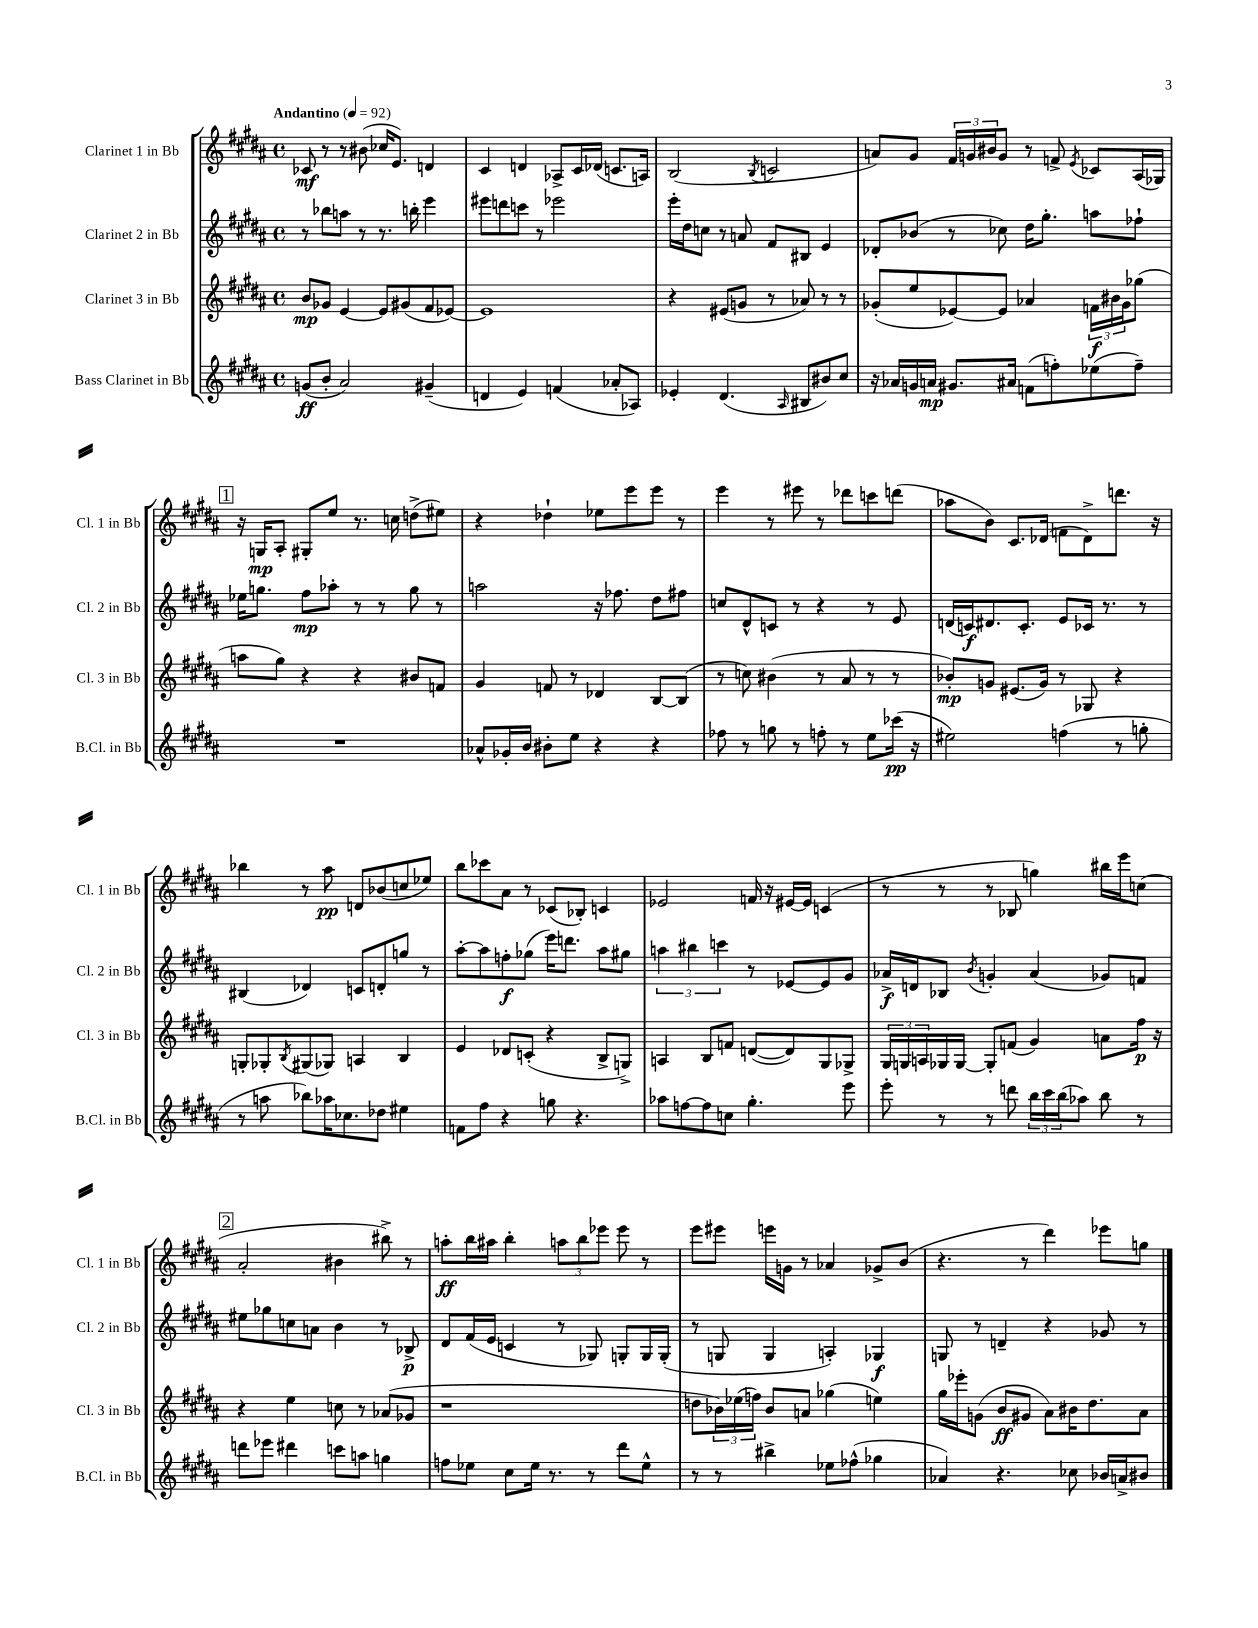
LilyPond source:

<<
\new StaffGroup <<
\new Staff = "s0" \with { instrumentName = "Clarinet 1 in Bb" shortInstrumentName = "Cl. 1 in Bb" } {
    \clef treble \key b \major \defaultTimeSignature \time 4/4 \tempo "Andantino" 4 = 92
    ces'8\mf r8 r8 bis'8( ces''16 e'8.) d'4 |
    cis'4 d'4 aes8-> cis'16 des'16( c'8. a16) |
    b2( \acciaccatura { b8 } c'2 |
    a'8) gis'8 \tuplet 3/2 { fis'16 g'16 bis'16 } g'8 r8 f'8-> \acciaccatura { e'8 } ces'8 ais16( ges16) |
    \mark \markup { \box "1" } r16 g16\mp ais8-. gis8-. e''8 r8. c''16 d''8->( eis''8) |
    r4 des''4-! ees''8 e'''8 e'''8 r8 |
    e'''4 r8 eis'''8 r8 des'''8 c'''8 d'''8( |
    aes''8 b'8) cis'8. des'16( f'8 des'8->) d'''8. r16 |
    bes''4 r8 ais''8\pp d'8 bes'8( c''8 ees''8) |
    b''8 ces'''8 ais'8 r8 ces'8( bes8-.) c'4 |
    ees'2 f'16 r16 eis'16~ eis'16 c'4( |
    r8 r8 r8 bes8 g''4) bis''16 e'''16 c''8( |
    \mark \markup { \box "2" } ais'2-. bis'4 bis''8->) r8 |
    a''8-.\ff b''16 ais''16 b''4-. \tuplet 3/2 { a''8 b''8 ees'''8 } ees'''8 r8 |
    e'''8 eis'''8 e'''16 g'16 r8 aes'4 ges'8-> b'8( |
    r4. r8 dis'''4) ees'''8 g''8 \bar "|." |
}
\new Staff = "s1" \with { instrumentName = "Clarinet 2 in Bb" shortInstrumentName = "Cl. 2 in Bb" } {
    \clef treble \key b \major \defaultTimeSignature \time 4/4
    r8 bes''8 a''8 r8 r8. b''16-. e'''4 |
    eis'''8 d'''8 c'''8 r8 ees'''2 |
    e'''16-. dis''16 c''8 r8 a'8 fis'8 bis8 e'4 |
    des'8-. bes'8( r8 ces''8) dis''16 gis''8.-. a''8 fes''8-! |
    \mark \markup { \box "1" } ees''16 g''8. fis''8\mp aes''8-. r8 r8 g''8 r8 |
    a''2 r16 fes''8. dis''8 fis''8 |
    c''8 dis'8-^ c'8 r8 r4 r8 e'8 |
    d'16( c'16\f) dis'8. c'8.-. e'8 ces'16 r8. r8 |
    bis4( des'4) c'8 d'8-. g''8 r8 |
    ais''8~-. ais''8 f''8-.\f ges''8( e'''16) d'''8. ais''8 gis''8 |
    \tuplet 3/2 { a''4 bis''4 c'''4 } r8 ees'8~ ees'8 gis'8 |
    aes'16->\f d'16 bes8 \acciaccatura { b'8 } g'4-. aes'4( ges'8) f'8 |
    \mark \markup { \box "2" } eis''8 ges''8 c''8 a'8 b'4 r8 bes8->\p |
    dis'8 fis'16( e'16 c'4 r8 ges8) g8-. g16 g16-.( |
    r8 g8 g4 a4-.) ges4\f |
    g8 r8 d'4-- r4 ges'8 r8 \bar "|." |
}
\new Staff = "s2" \with { instrumentName = "Clarinet 3 in Bb" shortInstrumentName = "Cl. 3 in Bb" } {
    \clef treble \key b \major \defaultTimeSignature \time 4/4
    b'8\mp ges'8 e'4~ e'8 gis'8( fis'8 ees'8~) |
    ees'1 |
    r4 eis'8( g'8 r8 aes'8) r8 r8 |
    ges'8-.( e''8 ees'8~) ees'8 aes'4 \tuplet 3/2 { f'16\f bis'16 ges'16 } ges''8( |
    \mark \markup { \box "1" } a''8 gis''8) r4 r4 bis'8 f'8 |
    gis'4 f'8 r8 des'4 b8~ b8( |
    r8 c''8) bis'4( r8 ais'8 r8 r8 |
    bes'8-.\mp) g'8 eis'8.( g'16) r8 ges8 r4 |
    g8-. ges8-. \acciaccatura { b8 } gis8( ges8) a4 b4 |
    e'4 des'8 c'8-.( r4 b8-> g8->) |
    a4 b8 f'8 d'8~( d'8) gis8 ges8-> |
    \tuplet 3/2 { gis16 g16 a16 } ges16 ges16~ ges8-. f'8( gis'4) a'8 fis''16\p r16 |
    \mark \markup { \box "2" } r4 e''4 c''8 r8 aes'8( ges'8 |
    r1 |
    d''8 \tuplet 3/2 { bes'16) ees''16( f''16) } bes'8 a'8 ges''4( e''4) |
    gis''16 ees'''16-. g'8( b'8\ff gis'8 ais'8) bis'16 dis''8. ais'8 \bar "|." |
}
\new Staff = "s3" \with { instrumentName = "Bass Clarinet in Bb" shortInstrumentName = "B.Cl. in Bb" } {
    \clef treble \key b \major \defaultTimeSignature \time 4/4
    g'8\ff( b'8-. ais'2) gis'4--( |
    d'4 e'4) f'4( aes'8-. aes8) |
    ees'4-. dis'4.( \grace { ais16 } bis8 bis'8) cis''8 |
    r16 aes'16 g'16 a'16\mp gis'8. ais'16 f'8( f''8-.) ees''8( f''8--) |
    \mark \markup { \box "1" } R1 |
    aes'8-^ ges'16-. b'16 bis'8-. e''8 r4 r4 |
    fes''8 r8 g''8 r8 f''8-. r8 e''8 ces'''16\pp( r16 |
    eis''2) f''4( r8 g''8-. |
    r8 a''8 bes''8) aes''16 ces''8. des''8 eis''4 |
    f'8 fis''8 r4 g''8 r4. |
    aes''8 f''8~ f''8 c''8 gis''4.-. e'''8 |
    e'''8-. r8 r8 d'''8 \tuplet 3/2 { b''16 cis'''16 b''16( } aes''8) b''8 r8 |
    \mark \markup { \box "2" } d'''8 ees'''8 dis'''4 c'''8 a''8 g''4 |
    f''8 ees''8 cis''8 ees''16 r8. r8 dis'''8 ees''8-^ |
    r8 r8 bis''4-> ees''8 fes''8-^( ges''4 |
    aes'4) r4. ces''8 bes'16 a'16-> bis'8 \bar "|." |
}
>>
>>
\layout { \context { \Score \remove "Bar_number_engraver" } }
